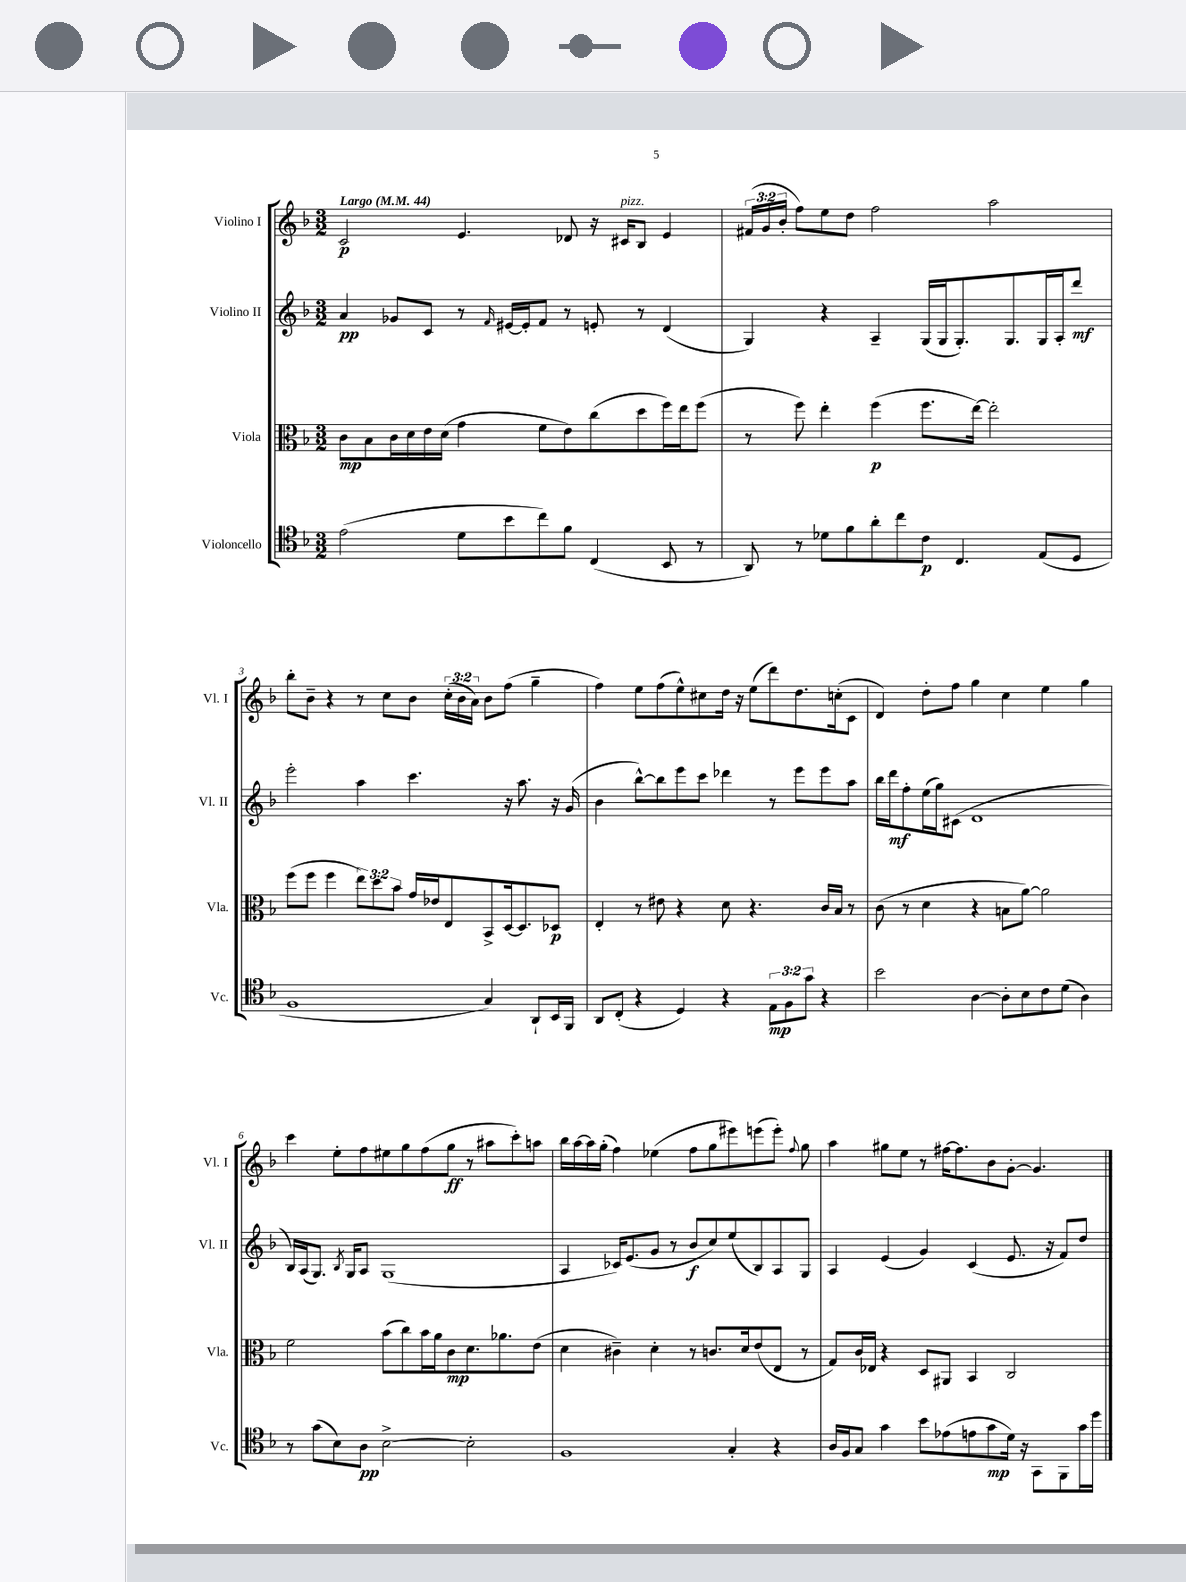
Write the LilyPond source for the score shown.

<<
\new StaffGroup <<
\new Staff = "s0" \with { instrumentName = "Violino I" shortInstrumentName = "Vl. I" } {
    \clef treble \key f \major \numericTimeSignature \time 3/2 \override Staff.TupletNumber.text = #tuplet-number::calc-fraction-text \tempo "Largo" 4 = 44
    \autoBeamOff c'2\p e'4. des'8 r16 cis'16[^\markup { \italic "pizz." } bes8] e'4 |
    \tuplet 3/2 { fis'16[( g'16 bes'16]-. } f''8[) e''8 d''8] f''2 a''2 |
    bes''8[-. bes'8]-- r4 r8 c''8[ bes'8] \tuplet 3/2 { c''16[-.( bes'16 a'16]) } bes'8[ f''8]( g''4-- |
    f''4) e''8[ f''8( e''8-^) cis''8 d''16] r16 e''8[( d'''8) d''8. c''16-.( c'8] |
    d'4) d''8[-. f''8] g''4 c''4 e''4 g''4 |
    c'''4 e''8[-. f''8 eis''8 g''8 f''8( g''8]\ff r8 ais''8[ c'''8-.) a''8] |
    bes''16[ a''16~ a''16 g''16]-.( f''4) ees''4( f''8[ g''8 eis'''8) e'''8( e'''8]-.) \appoggiatura { f''8 } g''8 |
    a''4 gis''8[ e''8] r8 fis''16[~ fis''8. bes'8 g'8]~-. g'4. \bar "|." |
}
\new Staff = "s1" \with { instrumentName = "Violino II" shortInstrumentName = "Vl. II" } {
    \clef treble \key f \major \numericTimeSignature \time 3/2
    \autoBeamOff a'4\pp ges'8[ c'8] r8 \grace { f'16 } eis'16[~ eis'16-. f'8] r8 e'8-. r8 d'4( |
    g4) r4 a4-- g16[( g16 g8.-.) g8. g16 a16-. d'''8]\mf |
    e'''2-. a''4 c'''4. r16 a''8. r16 g'16( |
    bes'4 bes''8[~-^) bes''8 e'''8 c'''8] des'''4 r8 e'''8[ e'''8 a''8] |
    bes''16[ d'''16\mf f''8-. e''16( g''16) cis'8]( d'1 |
    bes16[) a16( g8.]) \acciaccatura { bes8 } g16[ a8] g1( |
    a4 ces'16[) e'8.( g'8] r8 bes'8[\f c''8) e''8( bes8) a8 g8] |
    a4 e'4( g'4) c'4( e'8. r16 f'8[) d''8] \bar "|." |
}
\new Staff = "s2" \with { instrumentName = "Viola" shortInstrumentName = "Vla." } {
    \clef alto \key f \major \numericTimeSignature \time 3/2 \override Staff.TupletNumber.text = #tuplet-number::calc-fraction-text
    \autoBeamOff c'8[\mp bes8 c'16 d'16 e'16 d'16]( g'4 f'8[ e'8) c''8( d''8 f''16) e''16 f''8]( |
    r8 f''8) e''4-. f''4\p( f''8.[ e''16]~) e''2-. |
    f''8[( f''8] f''4 \tuplet 3/2 { e''8[) d''8 bes'8] } g'16[ ees'16 e8 bes,8-> d16~ d8. des8]\p |
    e4-. r8 eis'8 r4 d'8 r4. c'16[ bes16] r8 |
    c'8( r8 d'4 r4 b8[ a'8]~) a'2 |
    f'2 bes'8[( c''8) bes'16 a'16 c'8\mp d'8. aes'8. e'8]( |
    d'4 cis'4--) d'4-. r8 c'8.[ d'16 e'8( e8] r8 |
    g8[) c'16 ees16] r4 d8[ ais,8] bes,4 c2 \bar "|." |
}
\new Staff = "s3" \with { instrumentName = "Violoncello" shortInstrumentName = "Vc." } {
    \clef tenor \key f \major \numericTimeSignature \time 3/2 \override Staff.TupletNumber.text = #tuplet-number::calc-fraction-text
    \autoBeamOff e'2( d'8[ bes'8 c''8) f'8] c4( bes,8 r8 |
    a,8) r8 des'8[ f'8 a'8-. c''8 c'8]\p c4. e8[( d8] |
    f1 g4) a,8[-! bes,16 f,16] |
    a,8[ c8]-.( r4 d4) r4 \tuplet 3/2 { e8[\mp f8 g'8] } r4 |
    bes'2 a4~ a8[-. bes8 c'8 d'8]( a4) |
    r8 g'8[( bes8) a8]\pp bes2~-> bes2-. |
    f1 g4-. r4 |
    a16[ f16 g8] g'4 bes'8[ ees'8( e'8 g'8\mp d'16]) r16 g,8[ f,8 g'16 d''16] \bar "|." |
}
>>
>>
